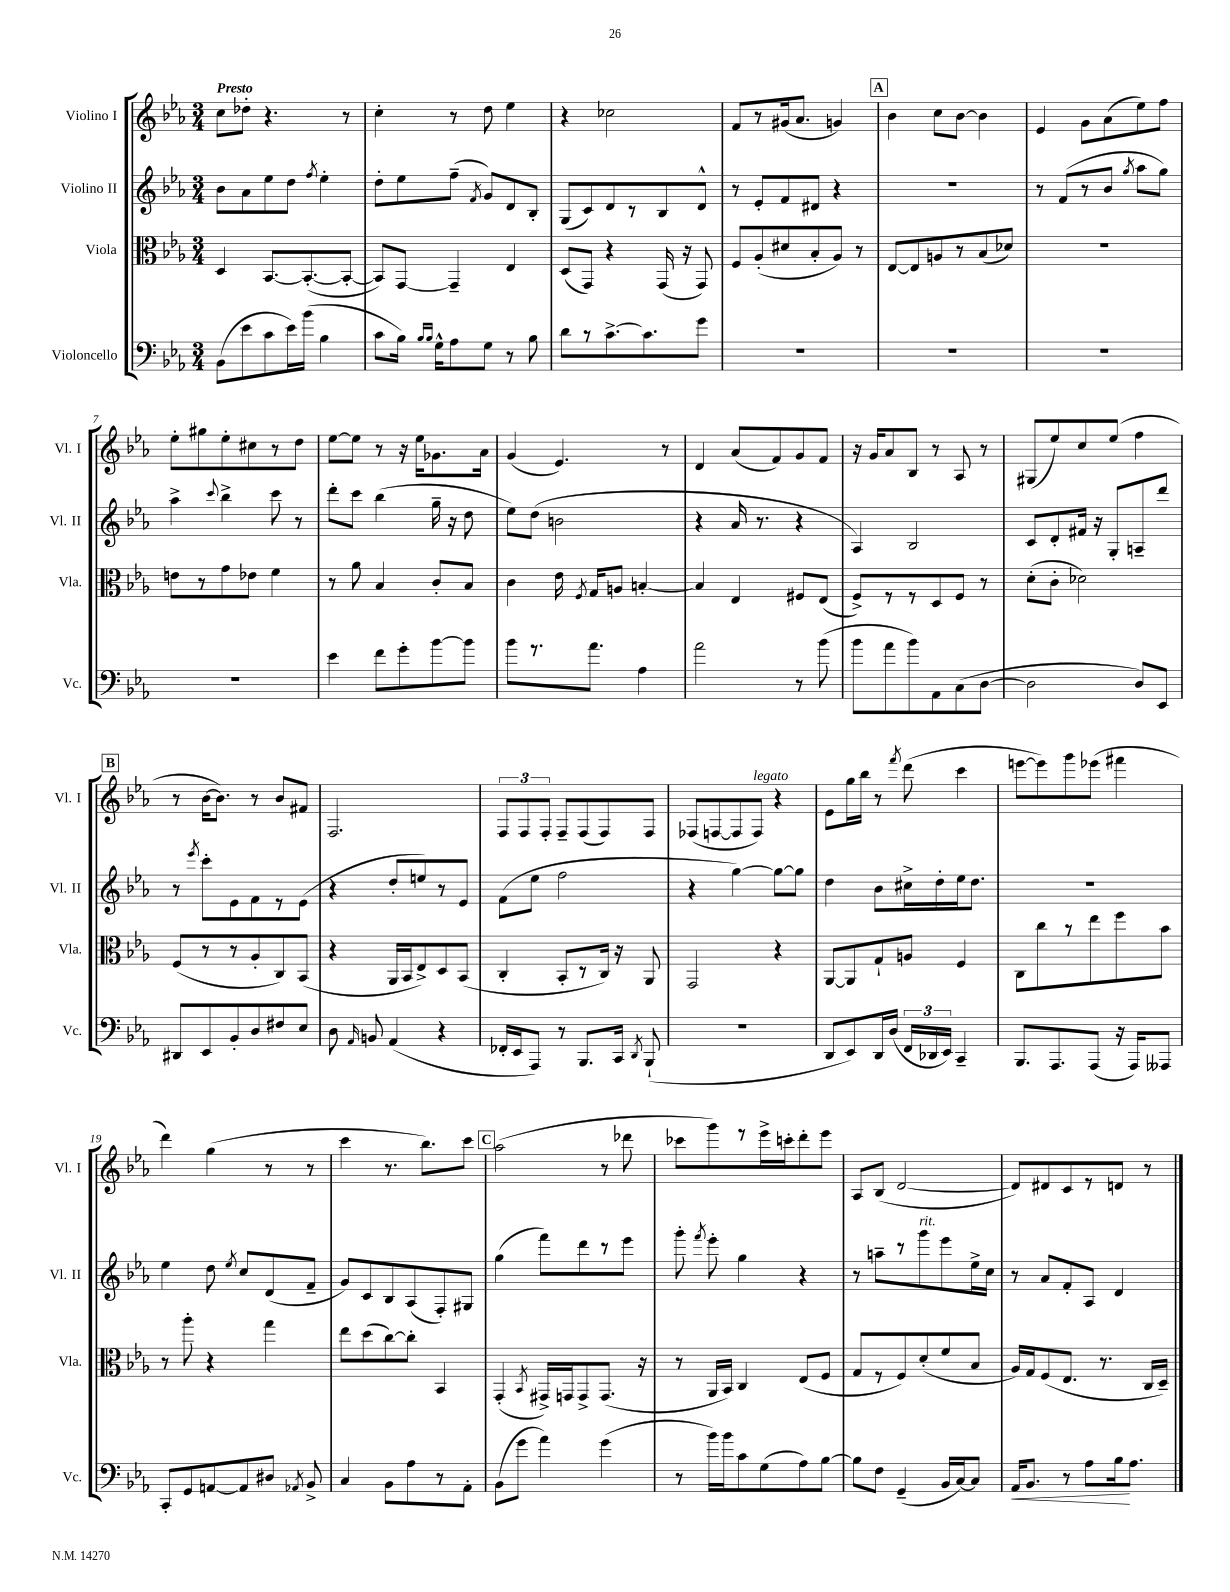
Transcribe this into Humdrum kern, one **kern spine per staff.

**kern	**kern	**kern	**kern
*staff4	*staff3	*staff2	*staff1
*clefF4	*clefC3	*clefG2	*clefG2
*k[b-e-a-]	*k[b-e-a-]	*k[b-e-a-]	*k[b-e-a-]
*M3/4	*M3/4	*M3/4	*M3/4
(8BB-	4D	8b-	8cc
8e-	.	8a-	8dd-'
8c	[8.BB-	8ee-	4.r
16e-)	.	8dd	.
(16b-	(8.BB-'_	.	.
.	.	8qff	.
4B-	.	4ee-'	.
.	8BB-'_	.	8r
=	=	=	=
8c	8BB-])	8dd'	4cc'
16B-)	[8GG	8ee-	.
16qqB-	.	.	.
16qqB-	.	.	.
16G^^	.	.	.
8A-	4GG~]	(8ff~	8r
.	.	8qf	.
8G	.	8g)	8dd
8r	4E-	8d	4ee-
8B-	.	8B-'	.
=	=	=	=
8d	(8D	(8G	4r
8r	8GG)	8c)	.
[8.c^	4r	8d	2cc-
.	.	8r	.
8.c]	.	.	.
.	(16GG	8B-	.
.	16r	.	.
8g	8GG)	8d^^	.
=	=	=	=
2.r	8F	8r	8f
.	(8A-'	8e-'	8r
.	8d#	8f	(16g#
.	.	.	8.a-
.	8B-'	8d#	.
.	8A-)	4r	4g)
.	8r	.	.
=	=	=	=
2.r	[8E-	2.r	4b-
.	8E-]	.	.
.	8A	.	8cc
.	8r	.	[8b-
.	(8B-	.	4b-]
.	8d-)	.	.
=	=	=	=
2.r	2.r	8r	4e-
.	.	(8f	.
.	.	8r	8g
.	.	8b-	(8a-
.	.	8qgg	.
.	.	8aa-	8ee-)
.	.	8gg)	8ff
=	=	=	=
2.r	8e	4aa-^	8ee-'
.	8r	.	8gg#
.	.	8qqccc	.
.	8g	4bb-^	8ee-'
.	8e-	.	8cc#
.	4f	8ccc	8r
.	.	8r	8dd
=	=	=	=
4e-	8r	8ddd'	[8ee-
.	8a-	8ccc	8ee-]
8f	4B-	(4bb-	8r
8g'	.	.	16r
.	.	.	16ee-
[8b-	8c'	16gg~	8.g-
.	.	16r	.
8b-]	8B-	8dd	.
.	.	.	16a-
=	=	=	=
8b-	4c	8ee-)	(4g
8.r	.	(8dd	.
.	16e-	2b	4.e-)
.	8qF	.	.
8.a-	16G	.	.
.	8A	.	.
4A-	[4B'	.	.
.	.	.	8r
=	=	=	=
2a-	4B]	4r	4d
.	4E-	16a-	(8a-
.	.	8.r	.
.	.	.	8f)
8r	8F#	4r	8g
(8b-	(8E-	.	8f
=	=	=	=
8b-	8F^)	4A-)	16r
.	.	.	16g
8a-	8r	.	8a-
8b-)	8r	2B-	8B-
8AA-	8D	.	8r
(8C	8F	.	8A-
[8D	8r	.	8r
=	=	=	=
2D]	(8d'	8c	(8G#
.	8c'	8d'	8ee-)
.	2d-)	16f#	8cc
.	.	16r	.
.	.	8G'	(8ee-
8D)	.	8A~	4ff
8EE-	.	8ddd	.
=	=	=	=
8DD#	(8F	8r	8r
.	.	8qeee-	.
8EE-	8r	8ccc'	[16b-
.	.	.	8.b-])
8BB-'	8r	8e-	.
8D	8A-'	8f	8r
8F#	8C)	8r	8b-
8E-	(8BB-	(8e-	8f#
=	=	=	=
8D	4r	4r	2.F
16qqAA-	.	.	.
8BB	.	.	.
(4AA-	16AA-	8dd'	.
.	16BB-	.	.
.	8E-^)	8ee)	.
4r	8D	8r	.
.	(8BB-	8e-	.
=	=	=	=
16FF-'	4C'	(8f	12F
16EE-	.	.	.
.	.	.	12F
8AAA-)	.	8ee-	.
.	.	.	12F'
8r	8BB-'	2ff	8F~
8.BBB-	8r	.	(8F
.	16C)	.	8F)
16CC	16r	.	.
8qDD	.	.	.
(8BBB-`	8AA-	.	8F
=	=	=	=
2.r	2GG	4r	(8F-
.	.	.	[8F
.	.	[4gg)	8F]
.	.	.	8F)
.	4r	8gg_	4r
.	.	8gg]	.
=	=	=	=
8DD	[8AA-	4dd	8e-
8EE-)	8AA-]	.	16gg
.	.	.	16bb-
16DD	8G`	8b-	8r
(16D	.	.	.
.	.	.	8qfff
24FF	8A	16cc#^	(8ddd
24DD-	.	.	.
.	.	16dd'	.
24EE-)	.	.	.
4CC~	4F	16ee-	4ccc
.	.	8.dd	.
=	=	=	=
8.BBB-	8C	2.r	[8eee
.	8cc	.	8eee])
8.AAA-	.	.	.
.	8r	.	8ggg
(8AAA-	8ee-	.	(8eee-
16r	8ff	.	4fff#
16AAA-)	.	.	.
8AAA--	8b-	.	.
=	=	=	=
8CC'	8r	4ee-	4ddd)
8GG	8aa-'	.	.
[8AA	4r	8dd	(4gg
.	.	8qee-	.
8AA]	.	8cc	.
8D#	4gg	(8d	8r
8qAA-	.	.	.
8BB-^	.	8f~	8r
=	=	=	=
4C	8ee-	8g)	4ccc
.	(8dd	8c	.
8BB-	[8cc)	8B-	8.r
8A-	8cc']	(8A-	.
.	.	.	8.bb-)
8r	4BB-	8F')	.
8AA-'	.	8G#	8ccc
=	=	=	=
(8BB-	(4GG'	(4gg	(2aa-
8g	.	.	.
.	8qBB-	.	.
4a-)	16GG#^)	8fff)	.
.	16GG	.	.
.	8GG^	8ddd	.
(4g	(8.GG	8r	8r
.	.	8eee-	8ddd-
.	16r	.	.
=	=	=	=
8r	8r	8ggg'	8ccc-
.	.	8qfff	.
16b-)	16AA-	8eee-'	8ggg)
16b-	16BB-)	.	.
8c	4C	4gg	8r
(8G	.	.	16eee-^
.	.	.	16ccc'
8A-)	(8E-	4r	8ddd'
[8B-	8F	.	8eee-
=	=	=	=
8B-]	8G	8r	8A-
8F	8r	8aa~	(8B-
(4GG~	8F)	8r	[2d
.	(8d'	8ggg	.
16BB-	8f	8eee-	.
[16C)	.	.	.
8C]	8B-	16ee-^	.
.	.	16cc	.
=	=	=	=
16AA-	16A-)	8r	8d])
8.BB-	16G	.	.
.	(8F	8a-	8d#
8r	8.E-	8f'	8c
8A-	.	8A-	8r
.	8.r	.	.
16B-	.	4d	8d
8.A-	.	.	.
.	16C	.	8r
.	16D~)	.	.
==	==	==	==
*-	*-	*-	*-
